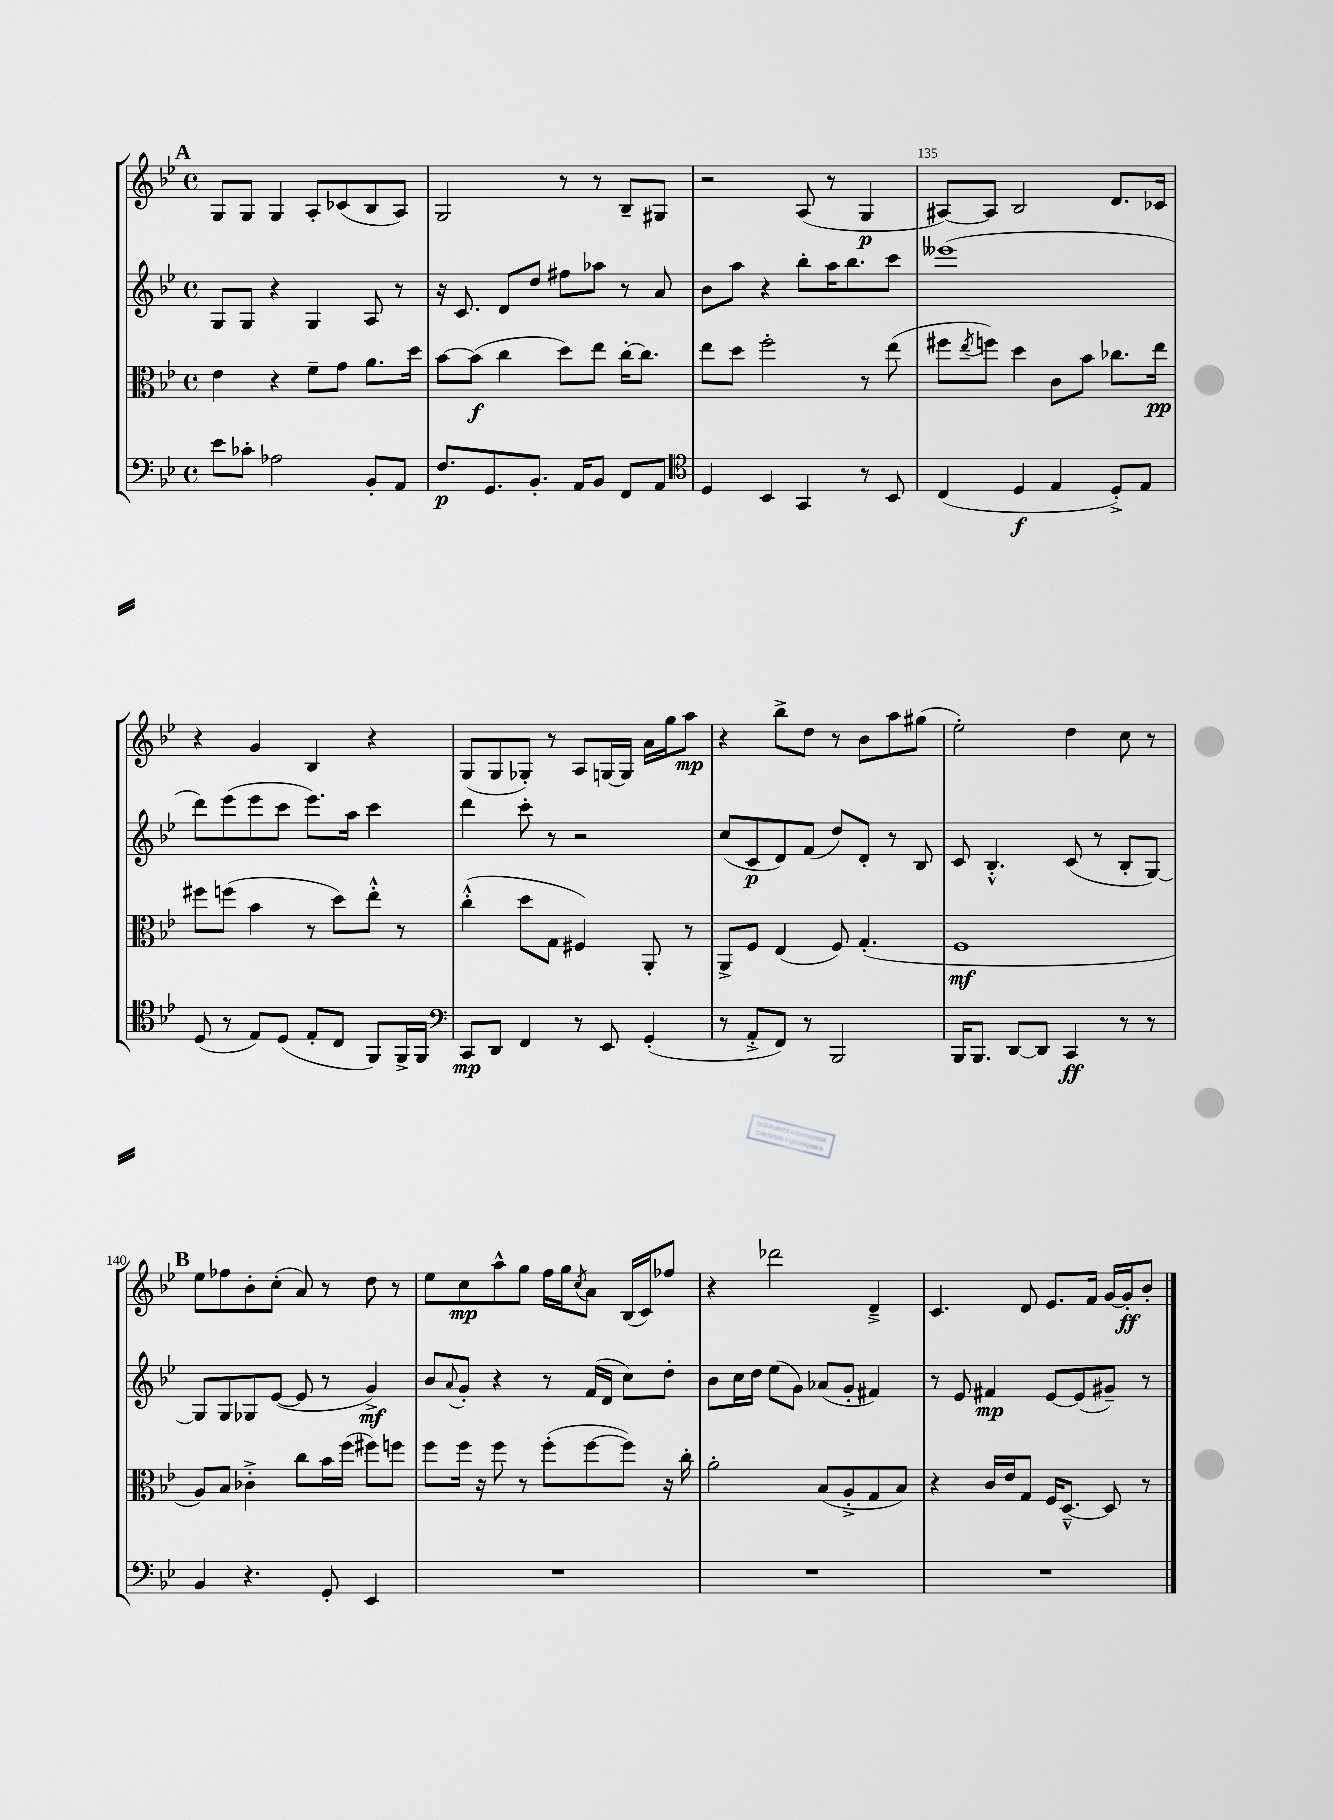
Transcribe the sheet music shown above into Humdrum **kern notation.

**kern	**kern	**kern	**kern
*staff4	*staff3	*staff2	*staff1
*clefF4	*clefC3	*clefG2	*clefG2
*k[b-e-]	*k[b-e-]	*k[b-e-]	*k[b-e-]
*M4/4	*M4/4	*M4/4	*M4/4
*met(c)	*met(c)	*met(c)	*met(c)
8e-	4e-	8G	8G
8c-'	.	8G	8G
2A-	4r	4r	4G
.	8f~	4G	8A'
.	8g	.	(8c-
8BB-'	8.a	8A	8B-
8AA	.	8r	8A)
.	16dd	.	.
=	=	=	=
8.F	[8b-	16r	2G
.	.	8.c	.
.	(8b-]	.	.
8.GG	.	.	.
.	4cc	8d	.
8.BB-'	.	8dd	.
.	8dd)	8ff#	8r
16AA	.	.	.
8BB-	8ee-	8aa-	8r
8FF	[16cc'	8r	8B-~
.	8.cc]	.	.
8AA	.	8a	8G#
=	=	=	=
*clefC4	*	*	*
4D	8ee-	8b-	2r
.	8dd	8aa	.
4BB-	2ff'	4r	.
4GG	.	8bb-'	(8A
.	.	16aa	8r
.	.	8.bb-	.
8r	8r	.	4G
8BB-	(8ee-	8ccc	.
=	=	=	=
(4C	8ff#	(1eee--	[8A#)
.	8qee-	.	.
.	8ff)	.	8A#]
4D	4dd	.	2B-
4E-	8c	.	.
.	8b-	.	.
8D'^)	8.cc-	.	8.d
8E-	.	.	.
.	16ee-	.	16c-
=	=	=	=
(8D	8ff#	8ddd)	4r
8r	(8ff	(8eee-	.
8E-)	4b-	8eee-	4g
(8D	.	8ccc	.
8E-'	8r	8.eee-)	4B-
8C	8dd)	.	.
.	.	16aa	.
8FF)	8ee-'^^	4ccc	4r
16FF^	8r	.	.
16FF	.	.	.
=	=	=	=
*clefF4	*	*	*
8CC	(4cc'^^	4ddd	(8G
8DD	.	.	8G
4FF	8dd	8ccc'	8G-')
.	8G	8r	8r
8r	4F#)	2r	8A
8EE-	.	.	[16G
.	.	.	16G]
(4GG'	8AA'	.	16a
.	.	.	16gg
.	8r	.	8aa
=	=	=	=
8r	8AA^	(8cc	4r
8AA'^	8F	8c	.
8FF)	(4E-	8d)	8bb-^
8r	.	(8f	8dd
2BBB-	8F)	8dd)	8r
.	(4.G'	8d'	8b-
.	.	8r	8aa
.	.	8B-	(8gg#
=	=	=	=
16BBB-	1F	8c	2ee-')
8.BBB-	.	.	.
.	.	4.B-'^^	.
[8DD	.	.	.
8DD]	.	.	.
4CC	.	(8c	4dd
.	.	8r	.
8r	.	8B-'	8cc
8r	.	[8G)	8r
=	=	=	=
4BB-	8A)	8G]	8ee-
.	8B-	8G	8ff-
4.r	4c-'^	8G-	8b-'
.	.	([8e-	(8cc'
.	8cc	8e-]	8a)
8GG'	16b-	8r	8r
.	(16ff	.	.
4EE-	8ff#)	4g^)	8dd
.	8ff	.	8r
=	=	=	=
1r	8ff	8b-	8ee-
.	.	8qqa	.
.	16ff	8g'	8cc
.	16r	.	.
.	8ff	4r	8aa^^
.	8r	.	8gg
.	(8ff'	8r	16ff
.	.	.	16gg
.	.	.	8qcc
.	[8ff	(16f	8a
.	.	16d	.
.	8ff])	8cc)	(16B-
.	.	.	16c)
.	16r	8dd'	8ff-
.	16cc'	.	.
=	=	=	=
1r	2a'	8b-	4r
.	.	16cc	.
.	.	16dd	.
.	.	(8ee-	2ddd-
.	.	8g)	.
.	(8B-	(8a-	.
.	8A'^	8g'	.
.	8G	4f#)	4d~^
.	8B-)	.	.
=	=	=	=
1r	4r	8r	4.c
.	.	8e-	.
.	16c	4f#	.
.	16e-	.	.
.	8G	.	8d
.	16F	[8e-	8.e-
.	[8.D~^^	.	.
.	.	(8e-]	.
.	.	.	16f
.	8D]	8g#~)	[16g
.	.	.	16g']
.	8r	8r	8b-'
==	==	==	==
*-	*-	*-	*-
